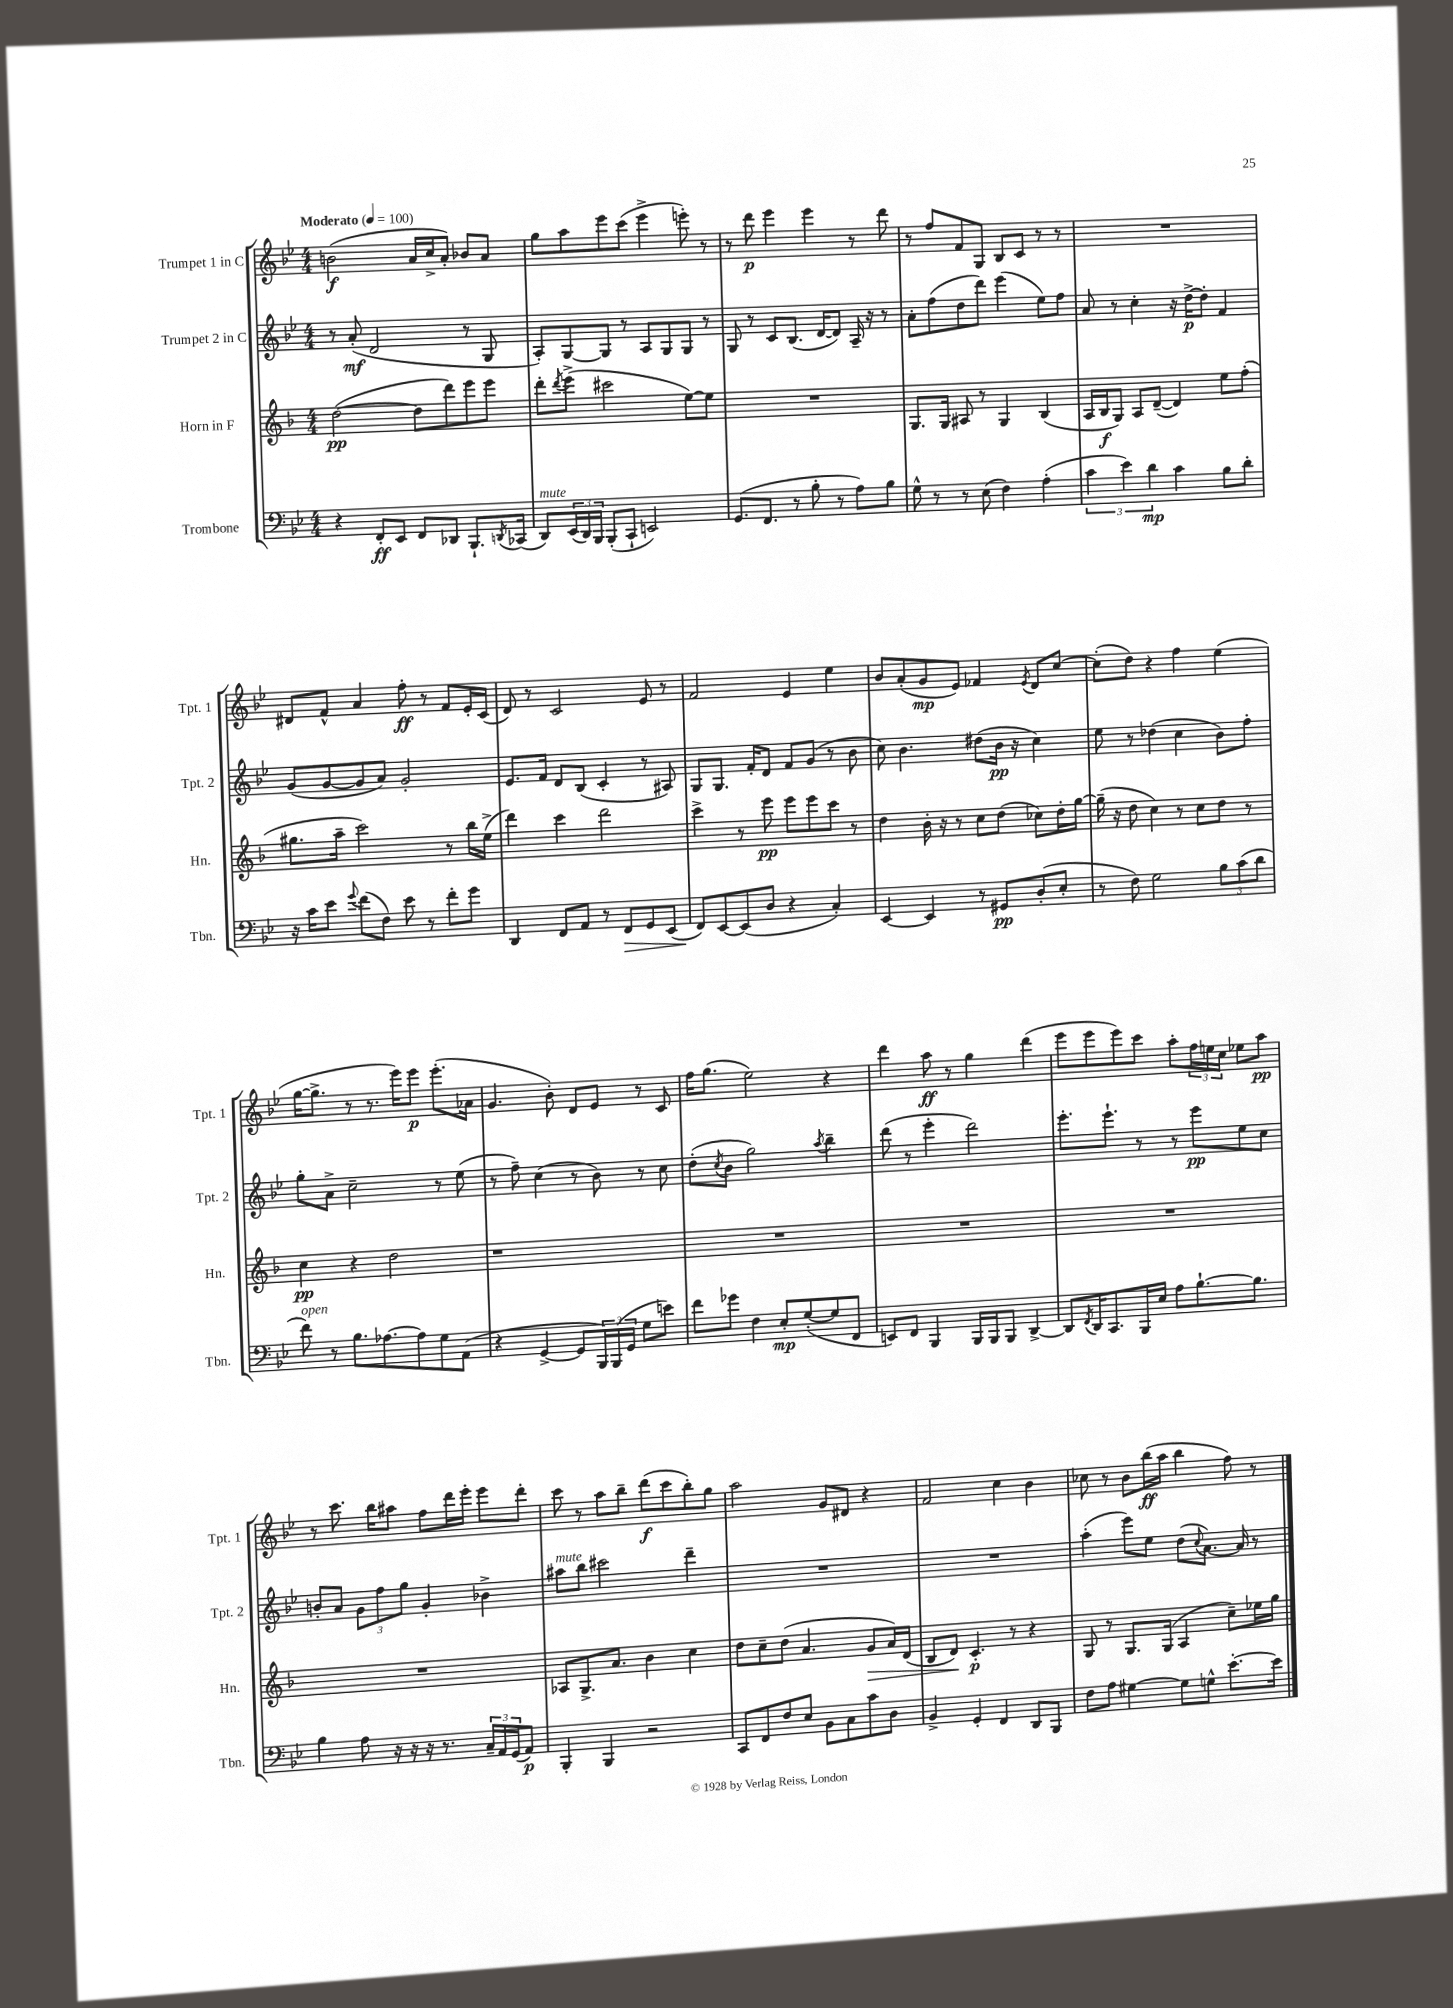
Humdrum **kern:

**kern	**kern	**kern	**kern
*staff4	*staff3	*staff2	*staff1
*clefF4	*clefG2	*clefG2	*clefG2
*k[b-e-]	*k[b-]	*k[b-e-]	*k[b-e-]
*M4/4	*M4/4	*M4/4	*M4/4
*MM100	*MM100	*MM100	*MM100
4r	([2dd	8r	(2b
.	.	(8a'	.
8FF'	.	2d	.
8EE-	.	.	.
8FF	8dd]	.	16a
.	.	.	16cc^
8DD-	8ddd)	.	8a')
8.BBB-`	8eee	8r	8b-
.	8eee	8G	8a
8qDD	.	.	.
(16CC-	.	.	.
=	=	=	=
8DD)	8ddd'	8A')	8gg
.	8qddd	.	.
(24EE-	(8eee^	[8G	8aa
24DD)	.	.	.
24BBB-	.	.	.
(8BBB-'	2ccc#	8G]	8eee-
8CC`	.	8r	(8ccc
2EE)	.	8A	4eee-^
.	.	8G	.
.	[8ee)	8G	8eee')
.	8ee]	8r	8r
=	=	=	=
(8.GG	1r	8G	8r
.	.	8r	8ddd
8.FF	.	.	.
.	.	8c	4eee-
8r	.	(8.B-	.
8B-'	.	.	4eee-
.	.	[16d	.
8r	.	8d])	.
8A)	.	16A~	8r
.	.	16r	.
8B-	.	8r	8ddd
=	=	=	=
8G^^	8.G	8a'	8r
8r	.	(8ff	8ff
.	16G	.	.
8r	8A#	8dd	8f
(8E-	8r	8ddd)	8G
4F)	4G	(4eee-	8B-
.	.	.	8c
(4A'	(4B-	8ee-)	8r
.	.	8ff	8r
=	=	=	=
6c	16A	8a	1r
.	16B-	.	.
.	8G)	8r	.
6e-)	.	.	.
.	8A	4cc'	.
6d	.	.	.
.	([8d~	.	.
4c	4d])	16r	.
.	.	[16dd^	.
.	.	8dd']	.
8B-	8ee	4f	.
8d'	(8ff'	.	.
=	=	=	=
16r	8.gg#	(8g	8d#
16c	.	.	.
8e-	.	[8g	8f^^
.	16aa~	.	.
8qqg	.	.	.
(8f	2ccc)	8g]	4a
8F)	.	8a)	.
8e-	.	2g'	8ff'
8r	.	.	8r
8f'	8r	.	8f
8g	16bb-	.	16e-'
.	(16ee^	.	(16c
=	=	=	=
4DD	4ddd)	8.e-	8d)
.	.	.	8r
.	.	16f	.
8FF	4ccc	8d	2c
8AA	.	(8B-	.
8r	2ddd	4c'	.
8FF	.	.	.
8GG	.	8r	8e-
(8EE-	.	8A#)	8r
=	=	=	=
8FF)	4ccc^	8G	2f
[8EE-	.	8.G	.
(8EE-]	8r	.	.
.	.	16f'	.
8D	8eee	8d	.
4r	8eee	8f	4e-
.	8eee	(8g	.
4C')	8ccc	8r	4ee-
.	8r	8b-	.
=	=	=	=
[4EE-	4dd	8cc)	8b-
.	.	4.b-	(8a'
4EE-]	16b-'	.	8g
.	16r	.	.
.	8r	.	8e-)
8r	8cc	(8dd#	4f-
8GG#	(8dd	16b-	.
.	.	16r	.
.	.	.	8qe-
(8D'	8cc-)	4cc)	8d
8E-'	16dd'	.	[8cc
.	[16gg	.	.
=	=	=	=
8r	(16gg~]	8ee-	(8cc']
.	16r	.	.
8F)	8dd	8r	8dd)
2G	4cc)	(4dd-	4r
.	8r	4cc	4ff
.	8cc	.	.
12B-	8dd	8b-)	(4ee-
(12c	.	.	.
.	8r	8ff'	.
12d	.	.	.
=	=	=	=
8f)	4cc	8gg'	[16gg
.	.	.	8.gg^]
8r	.	8a^	.
8.B-	4r	2cc~	8r
.	.	.	8.r
[8.A-	.	.	.
.	2dd	.	.
.	.	.	16eee-)
8A-]	.	.	8eee-
8G	.	8r	(8.eee-'
(8AA	.	(8ee-	.
.	.	.	16a-
=	=	=	=
4r	1r	8r	4.g
.	.	8ff~)	.
[4GG^	.	(4cc	.
.	.	.	8b-')
8GG]	.	8r	8d
24BBB-)	.	8b-)	8e-
(24BBB-	.	.	.
24GG	.	.	.
8G	.	8r	8r
8e)	.	8cc	8c
=	=	=	=
8f	1r	(8dd'	16ff
.	.	.	(8.gg
.	.	8qcc	.
8g-	.	8b-	.
4F	.	2gg)	2ee-)
8E-'	.	.	.
([8G'	.	.	.
.	.	8qaa	.
8G]	.	4bb-~	4r
8FF	.	.	.
=	=	=	=
8EE)	1r	(8ddd	4ddd
8FF	.	8r	.
4BBB-	.	4eee-'	8aa
.	.	.	8r
16BBB-	.	2ddd)	4gg
16BBB-	.	.	.
8BBB-	.	.	.
[4DD^	.	.	(4ddd
=	=	=	=
8DD]	1r	8.eee-'	8eee-
8qFF	.	.	.
16DD	.	.	8eee-
8.CC	.	8.eee-`	.
.	.	.	8eee-)
16BBB-	.	8r	8ccc
16E-	.	.	.
8A	.	8r	8aa'
[8.B-`	.	8eee-	24ff
.	.	.	24ee
.	.	.	24cc
.	.	8ee-	8ee-
8.B-]	.	.	.
.	.	8cc	8aa
=	=	=	=
4B-	1r	8b'	8r
.	.	8a	8.ccc
8A	.	12g	.
.	.	.	16bb-
.	.	12ff	.
16r	.	.	8aa#
.	.	12gg	.
16r	.	.	.
16r	.	4g'	8ff
8.r	.	.	.
.	.	.	16ddd
.	.	.	16eee-'
24C~	.	4b-^	8eee-
24AA	.	.	.
(24GG	.	.	.
8AA)	.	.	8ddd'
=	=	=	=
4BBB-'	8A-	8aa#	8ccc
.	8.G^	8bb-	8r
4BBB-	.	2ccc#	8aa
.	8.a	.	.
.	.	.	8bb-~
2r	4b-	.	(8ddd
.	.	.	8ccc
.	4cc	4ddd~	8bb-')
.	.	.	8gg
=	=	=	=
8CC	8dd	1r	2aa
8FF	8cc~	.	.
8F	(8dd	.	.
8E-	4.a	.	.
8BB-	.	.	8g
8C	.	.	8d#
8c	8g	.	4r
8D	16a)	.	.
.	(16d	.	.
=	=	=	=
4BB-^	8B-	1r	2f
.	8d)	.	.
4GG'	4.c'	.	.
4FF	.	.	4cc
.	8r	.	.
8DD	4r	.	4b-
8BBB-	.	.	.
=	=	=	=
8F	8G	(4aa'	8cc-
8A	8r	.	8r
[4G#	8.G	8eee-)	8b-
.	.	8ee-	(16bb-
.	(16G	.	16aa
8G#]	4A	(8dd	4bb-
.	.	8qqcc	.
8G^^	.	[8.a)	.
[8.e-'	8cc~)	.	8ff)
.	.	16a]	.
.	16ee-	8r	8r
16e-]	16gg	.	.
==	==	==	==
*-	*-	*-	*-
